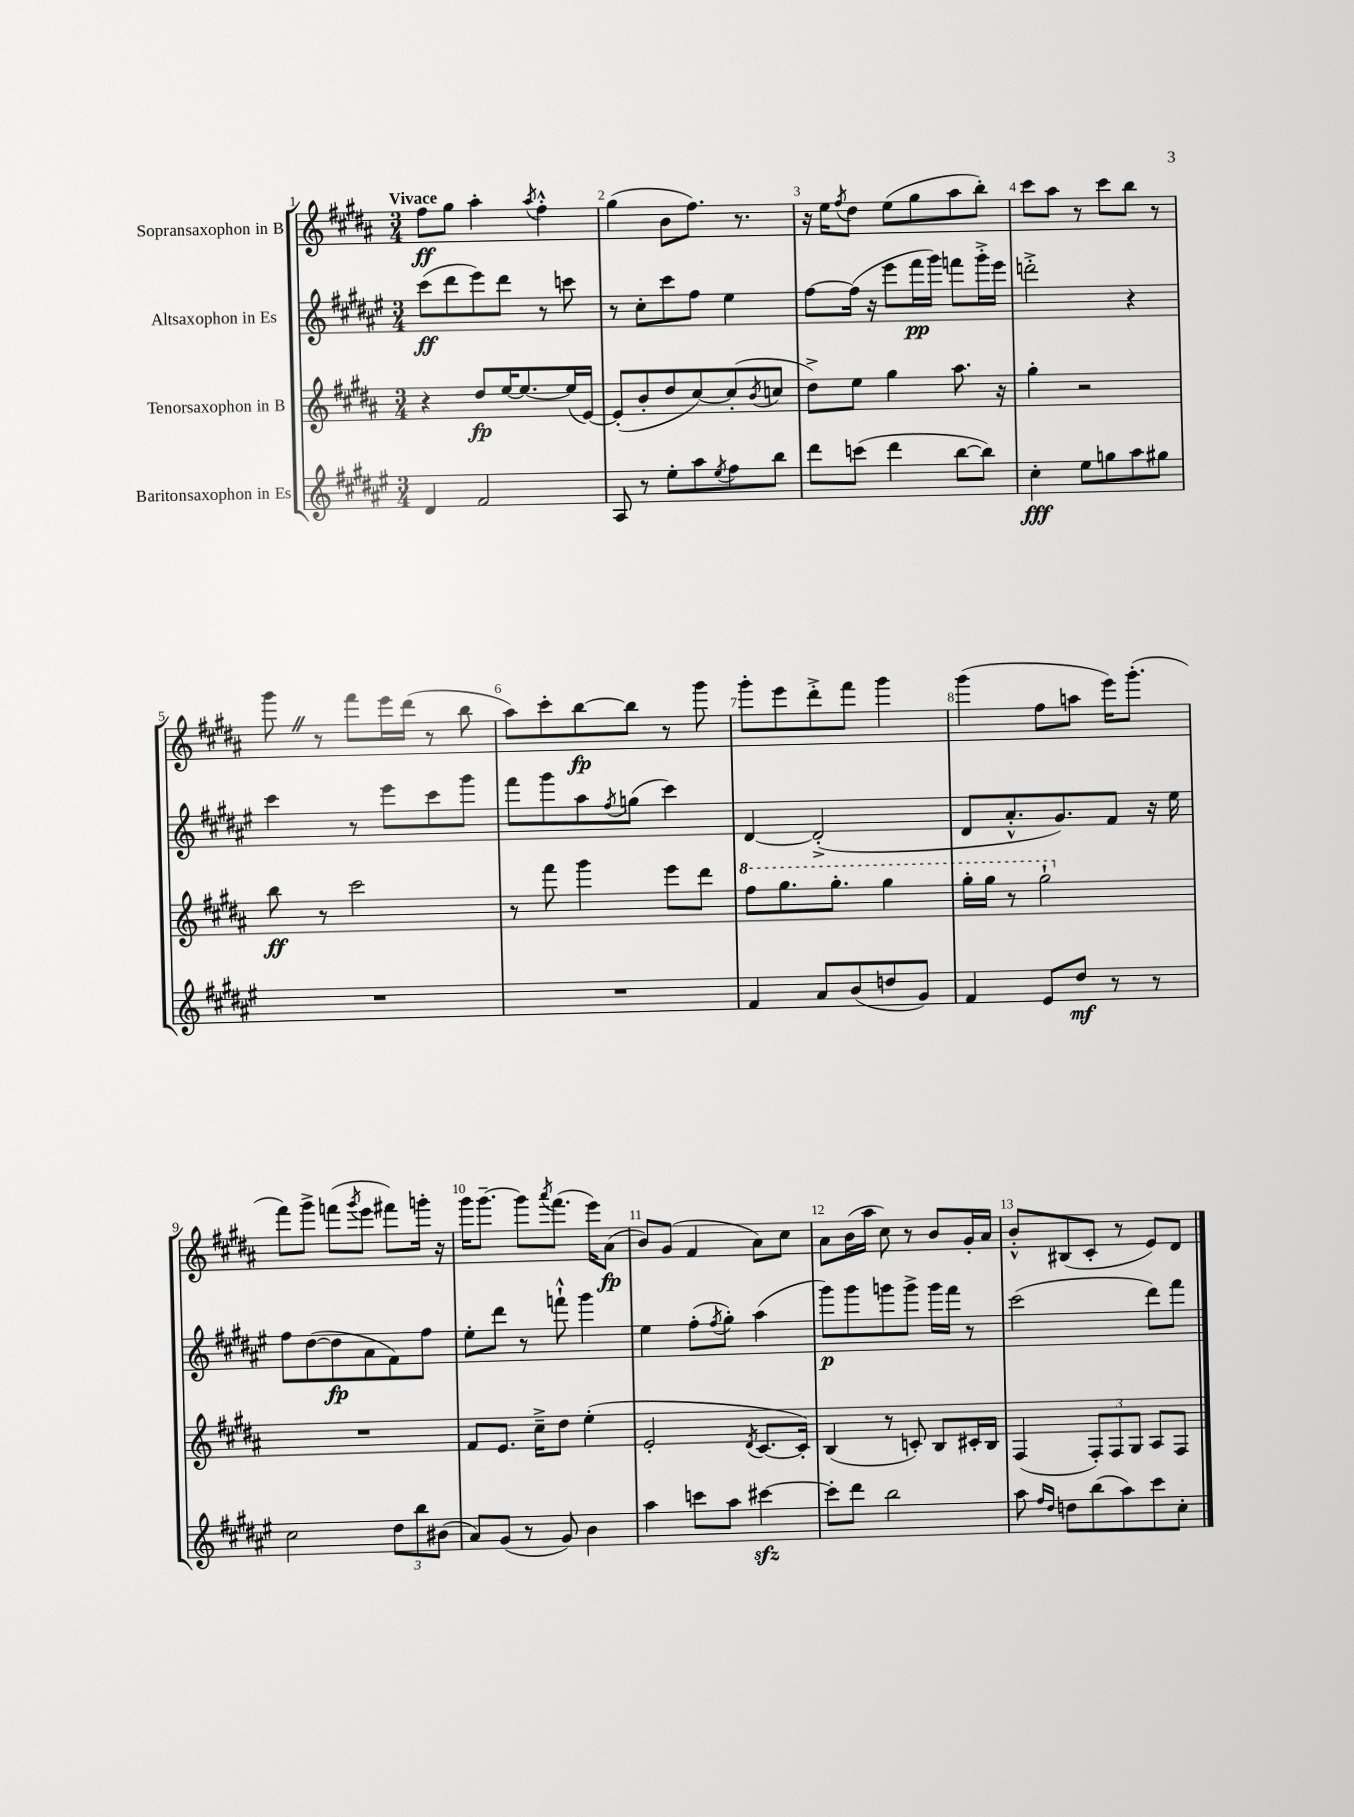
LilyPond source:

<<
\new StaffGroup <<
\new Staff = "s0" \with { instrumentName = "Sopransaxophon in B" } {
    \clef treble \key b \major \numericTimeSignature \time 3/4 \tempo "Vivace"
    fis''8\ff gis''8 ais''4-. \acciaccatura { ais''8 } fis''4-.-^ |
    gis''4( b'8 fis''8.) r8. |
    r16 e''16 \acciaccatura { fis''8 } dis''8 e''8( gis''8 ais''8 b''8-.) |
    cis'''8 ais''8 r8 cis'''8 b''8 r8 |
    gis'''8 \once \override BreathingSign.text = \markup { \musicglyph "scripts.caesura.straight" } \breathe r8 fis'''8 e'''16 dis'''16( r8 b''8 |
    ais''8) cis'''8-. b''8~\fp b''8 r8 gis'''8 |
    gis'''8-. e'''8 dis'''8-.-> fis'''8 gis'''4 |
    gis'''4( fis''8 a''8 e'''16) gis'''8.-.( |
    fis'''8) gis'''8-> f'''8( \acciaccatura { gis'''8 } e'''8 fis'''8) g'''16-. r16 |
    gis'''16 gis'''8.~-- gis'''8 \acciaccatura { ais'''8 } fis'''8.( e'''16) ais'8\fp( |
    b'8) gis'8( fis'4 ais'8) cis''8 |
    ais'8 b'16( ais''16 cis''8) r8 b'8 gis'16-. ais'16 |
    b'8-.-^ bis8( cis'8-. r8 e'8) dis'8 \bar "|." |
}
\new Staff = "s1" \with { instrumentName = "Altsaxophon in Es" } {
    \clef treble \key fis \major \numericTimeSignature \time 3/4
    cis'''8\ff( dis'''8 eis'''8) dis'''8 r8 c'''8 |
    r8 cis''8-. cis'''8 fis''8 eis''4 |
    fis''8~ fis''16( r16 eis'''8 fis'''16\pp gis'''16) f'''8 gis'''16-.-> eis'''16 |
    d'''2-.-> r4 |
    cis'''4 r8 eis'''8 cis'''8 gis'''8 |
    fis'''8 gis'''8 ais''8 \acciaccatura { fis''8 } g''8( cis'''4) |
    dis'4~ dis'2-.->( |
    dis'8 ais'8.-.-^ gis'8.) fis'8 r16 eis''16 |
    fis''8 dis''8~( dis''8\fp ais'8 fis'8) fis''8 |
    eis''8-. dis'''8 r8 f'''8-!-^ gis'''4 |
    eis''4 fis''8-.( \acciaccatura { fis''8 } gis''8-.) ais''4( |
    gis'''8\p) gis'''8 g'''8 g'''8-> g'''16 fis'''16 r8 |
    cis'''2( dis'''8) fis'''8 \bar "|." |
}
\new Staff = "s2" \with { instrumentName = "Tenorsaxophon in B" } {
    \clef treble \key b \major \numericTimeSignature \time 3/4
    r4 dis''8\fp e''16~ e''8.~ e''16( e'16~) |
    e'8-.( b'8-. dis''8 cis''8~) cis''8-.( \acciaccatura { b'8 } c''8 |
    dis''8->) e''8 gis''4 ais''8. r16 |
    gis''4-. r2 |
    b''8\ff r8 cis'''2 |
    r8 fis'''8 gis'''4 e'''8 dis'''8 |
    \ottava #1 fis'''8 gis'''8. gis'''8.-. gis'''4 |
    gis'''16-. gis'''16 r8 gis'''2-! \ottava #0 |
    R2. |
    fis'8 e'8. cis''16---> dis''8 e''4-.( |
    e'2-. \acciaccatura { dis'8 } cis'8.~ cis'16-.) |
    b4( r8 c'8-.) b8 cis'16-. b16 |
    fis4( \tuplet 3/2 { fis8-.) fis8 gis8 } ais8 fis8 \bar "|." |
}
\new Staff = "s3" \with { instrumentName = "Baritonsaxophon in Es" } {
    \clef treble \key fis \major \numericTimeSignature \time 3/4
    dis'4 fis'2 |
    ais8 r8 eis''8-. ais''8 \acciaccatura { eis''8 } fis''8 b''8 |
    dis'''8 c'''8( dis'''4 b''8~ b''8) |
    cis''4-.\fff eis''8 g''8 ais''8 gis''8 |
    R2. |
    R2. |
    fis'4 ais'8 b'8( d''8 gis'8) |
    fis'4 eis'8 dis''8\mf r8 r8 |
    cis''2 \tuplet 3/2 { dis''8 b''8 bis'8( } |
    ais'8) gis'8( r8 gis'8) b'4 |
    ais''4 c'''8 ais''8 cis'''4~\sfz |
    cis'''8-. dis'''8 b''2 |
    ais''8 \grace { fis''16 dis''16 } d''8 b''8( ais''8) cis'''8 cis''8-. \bar "|." |
}
>>
>>
\layout { \context { \Score \override BarNumber.break-visibility = ##(#f #t #t) barNumberVisibility = #all-bar-numbers-visible } }
